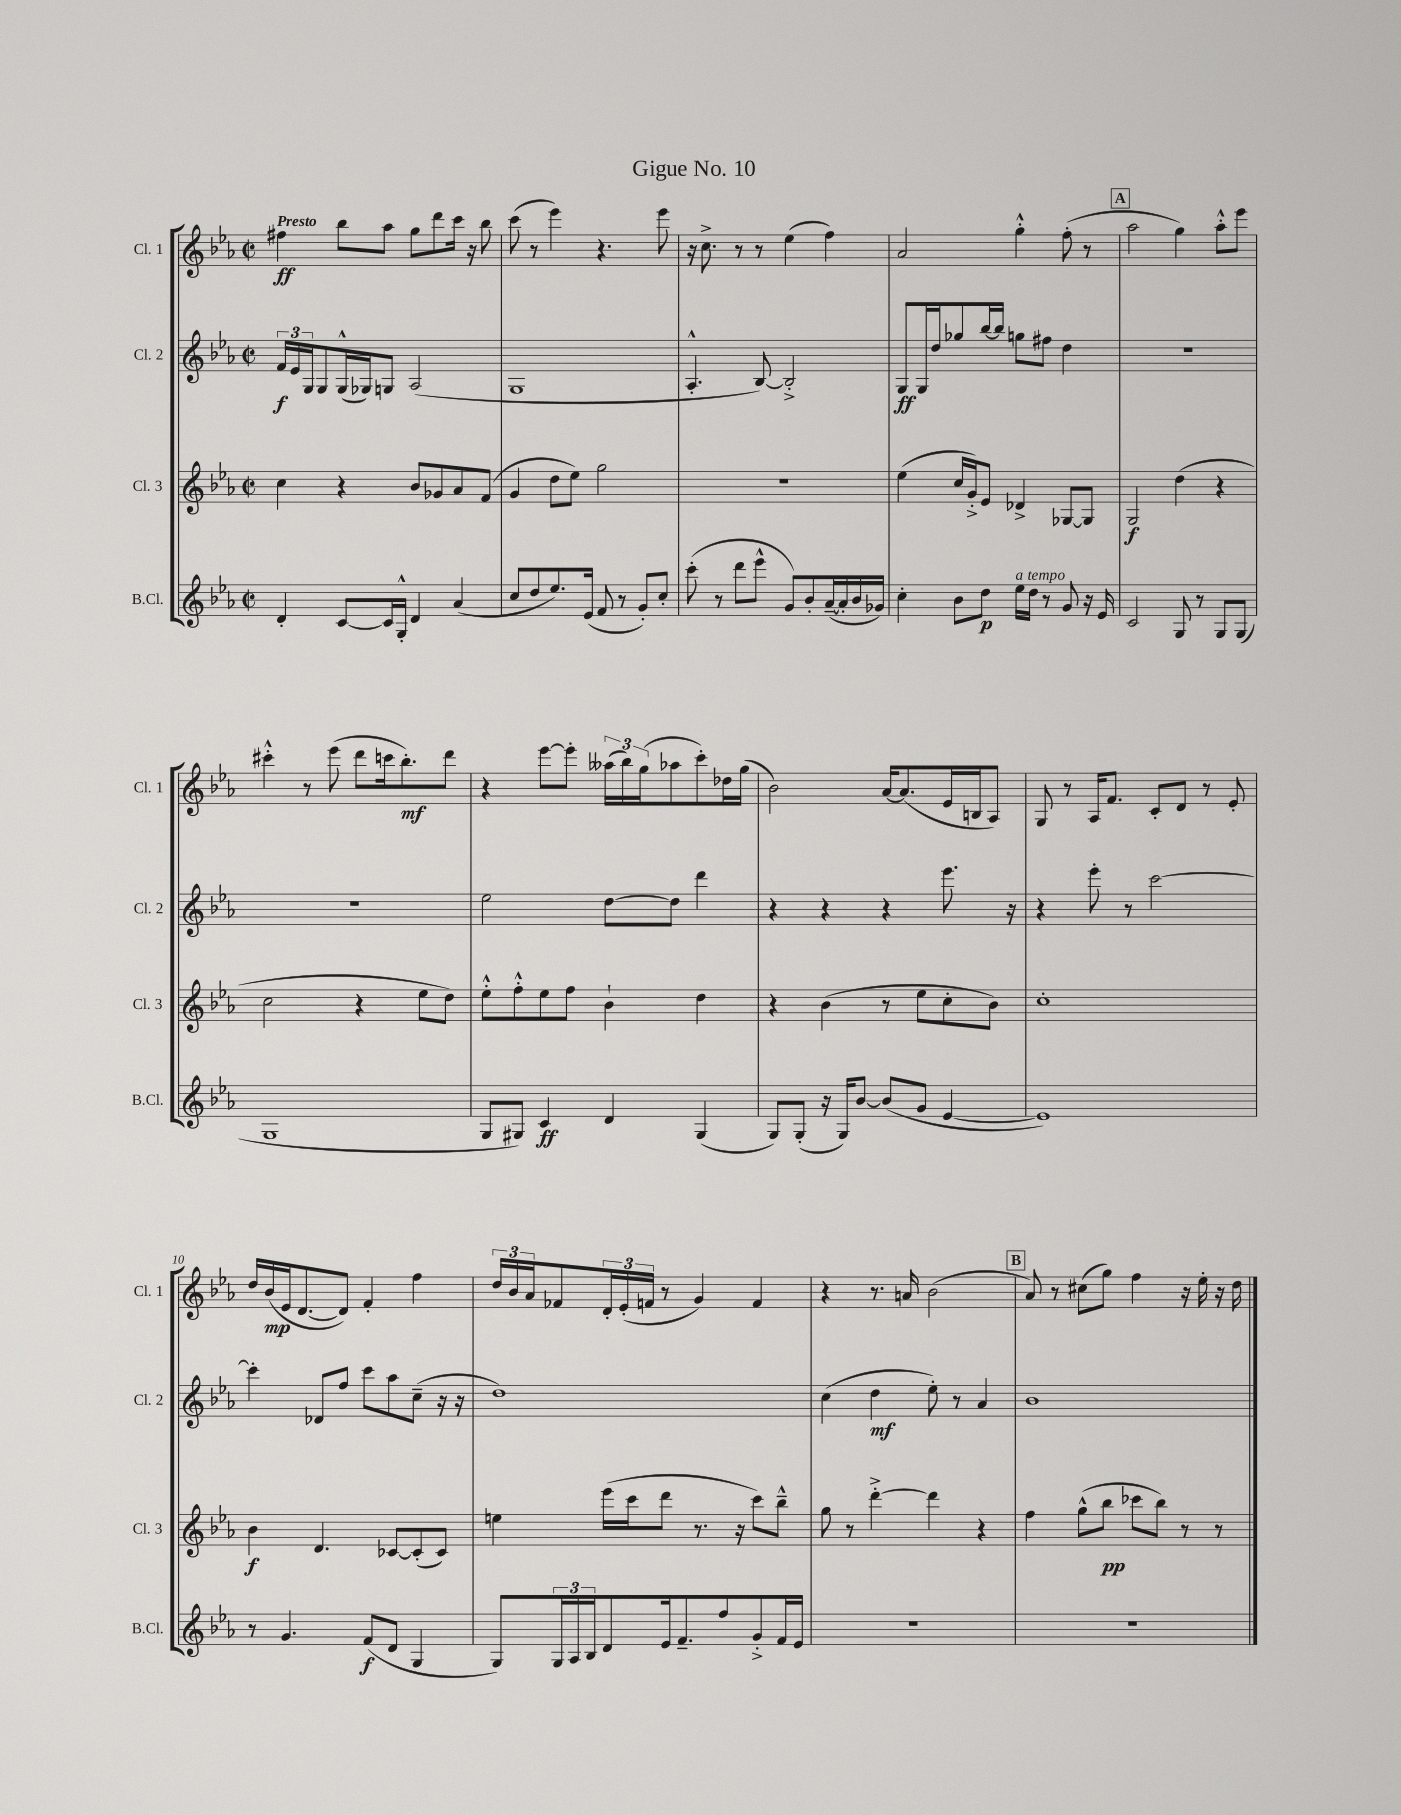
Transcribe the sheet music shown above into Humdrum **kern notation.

**kern	**dynam	**kern	**dynam	**kern	**dynam	**kern	**dynam
*part4	*part4	*part3	*part3	*part2	*part2	*part1	*part1
*staff4	*staff4	*staff3	*staff3	*staff2	*staff2	*staff1	*staff1
*I"B.Cl.	*	*I"Cl. 3	*	*I"Cl. 2	*	*I"Cl. 1	*
*I'B.Cl.	*	*I'Cl. 3	*	*I'Cl. 2	*	*I'Cl. 1	*
*clefG2	*	*clefG2	*	*clefG2	*	*clefG2	*
*k[b-e-a-]	*	*k[b-e-a-]	*	*k[b-e-a-]	*	*k[b-e-a-]	*
*M2/2	*	*M2/2	*	*M2/2	*	*M2/2	*
*met(c|)	*	*met(c|)	*	*met(c|)	*	*met(c|)	*
=1	=1	=1	=1	=1	=1	=1	=1
!	!	!	!	!	!	!LO:TX:a:B:t=Presto	!
4d'/	.	4cc\	.	24f/LL	f	4ff#X\	ff
.	.	.	.	24e-/	.	.	.
.	.	.	.	24G/J	.	.	.
.	.	.	.	8G/	.	.	.
[8c/L	.	4r	.	(16G^^/L	.	8bb-\L	.
.	.	.	.	16G-X/J)	.	.	.
16c/L]	.	.	.	8Gn/J	.	8aa-\J	.
16G'^^/JJ	.	.	.	.	.	.	.
4d/	.	8b-/L	.	(2A-/	.	8gg\L	.
.	.	8g-X/	.	.	.	8ddd\	.
(4a-/	.	8a-/	.	.	.	16ccc\Jk	.
.	.	.	.	.	.	16r	.
.	.	(8f/J	.	.	.	8bb-\	.
=2	=2	=2	=2	=2	=2	=2	=2
8cc/L	.	4g/	.	1G	.	(8ccc\	.
8dd/	.	.	.	.	.	8r	.
8.ee-/)	.	8dd\L	.	.	.	4eee-\)	.
.	.	8ee-\J)	.	.	.	.	.
(16e-/Jk	.	.	.	.	.	.	.
8f/	.	2gg\	.	.	.	4.r	.
8r	.	.	.	.	.	.	.
8g'/L)	.	.	.	.	.	.	.
8cc'/J	.	.	.	.	.	8eee-\	.
=3	=3	=3	=3	=3	=3	=3	=3
(8ccc'\	.	1r	.	4.A-'^^/	.	16r	.
.	.	.	.	.	.	8.cc^\	.
8r	.	.	.	.	.	.	.
8ddd\L	.	.	.	.	.	8r	.
8eee-^^\J	.	.	.	[8B-/)	.	8r	.
8g/L)	.	.	.	2B-'^/]	.	(4ee-\	.
8b-'/	.	.	.	.	.	.	.
([16a-~/L	.	.	.	.	.	4ff\)	.
16a-'/]	.	.	.	.	.	.	.
16b-/	.	.	.	.	.	.	.
16g-X/JJ)	.	.	.	.	.	.	.
=4	=4	=4	=4	=4	=4	=4	=4
4cc'\	.	(4ee-\	.	8G/L	ff	2a-/	.
.	.	.	.	16G/L	.	.	.
.	.	.	.	16dd/J	.	.	.
8b-\L	.	16cc/LL	.	8gg-X/	.	.	.
.	.	16g'^/J)	.	.	.	.	.
8dd\J	p	8e-/J	.	[16bb-/L	.	.	.
.	.	.	.	16bb-/JJ]	.	.	.
!LO:TX:a:i:t=a tempo	!	!	!	!	!	!	!
16ee-\LL	.	4d-X^/	.	8ggn\L	.	4gg'^^\	.
16dd\JJ	.	.	.	.	.	.	.
8r	.	.	.	8ff#X\J	.	.	.
8g/	.	[8G-X/L	.	4dd\	.	(8ff'\	.
16r	.	8G-/J]	.	.	.	8r	.
16e-/	.	.	.	.	.	.	.
!!LO:REH:place=s1:t=A
=5	=5	=5	=5	=5	=5	=5	=5
2c/	.	2G/	f	1r	.	2aa-\	.
8G/	.	(4dd\	.	.	.	4gg\)	.
8r	.	.	.	.	.	.	.
8G/L	.	4r	.	.	.	8aa-'^^\L	.
(8G/J	.	.	.	.	.	8eee-\J	.
!!LO:LB:g=z
=6	=6	=6	=6	=6	=6	=6	=6
1G	.	2cc\	.	1r	.	4ccc#X'^^\	.
.	.	.	.	.	.	8r	.
.	.	.	.	.	.	(8eee-\	.
.	.	4r	.	.	.	8ddd\L	.
.	.	.	.	.	.	16cccn\k	.
.	.	.	.	.	.	8.bb-'\)	mf
.	.	8ee-\L	.	.	.	.	.
.	.	8dd\J)	.	.	.	8ddd\J	.
=7	=7	=7	=7	=7	=7	=7	=7
8G/L	.	8ee-'^^\L	.	2ee-\	.	4r	.
8G#X/J)	.	8ff'^^\	.	.	.	.	.
4c/	ff	8ee-\	.	.	.	[8eee-\L	.
.	.	8ff\J	.	.	.	8eee-'\J]	.
4d/	.	4b-`\	.	[8dd\L	.	(24aa--X\LL	.
.	.	.	.	.	.	24bb-\)	.
.	.	.	.	.	.	(24gg\J	.
.	.	.	.	8dd\J]	.	8aa-X\	.
(4G#/	.	4dd\	.	4ddd\	.	8ccc'\)	.
.	.	.	.	.	.	16dd-X\L	.
.	.	.	.	.	.	(16gg\JJ	.
=8	=8	=8	=8	=8	=8	=8	=8
8G/L)	.	4r	.	4r	.	2b-\)	.
(8G'/J	.	.	.	.	.	.	.
16r	.	(4b-\	.	4r	.	.	.
16G/KL)	.	.	.	.	.	.	.
[8b-/J	.	.	.	.	.	.	.
(8b-/L]	.	8r	.	4r	.	[16a-/KL	.
.	.	.	.	.	.	(8.a-/]	.
8g/J	.	8ee-\L	.	.	.	.	.
[4e-/	.	8cc'\	.	8.eee-\	.	16e-/L	.
.	.	.	.	.	.	16Bn/J	.
.	.	8b-\J)	.	.	.	8A-/J)	.
.	.	.	.	16r	.	.	.
=9	=9	=9	=9	=9	=9	=9	=9
1e-])	.	1cc'	.	4r	.	8G/	.
.	.	.	.	.	.	8r	.
.	.	.	.	8eee-'\	.	16A-/KL	.
.	.	.	.	.	.	8.f/J	.
.	.	.	.	8r	.	.	.
.	.	.	.	[2ccc\	.	8c'/L	.
.	.	.	.	.	.	8d/J	.
.	.	.	.	.	.	8r	.
.	.	.	.	.	.	8e-'/	.
!!LO:LB:g=z
=10	=10	=10	=10	=10	=10	=10	=10
8r	.	4b-\	f	4ccc'\]	.	16dd/LL	.
.	.	.	.	.	.	(16b-/	mp
4.g/	.	.	.	.	.	16e-/J	.
.	.	.	.	.	.	[8.d/	.
.	.	4.d/	.	8d-X/L	.	.	.
.	.	.	.	8ff/J	.	8d/J])	.
(8f/L	f	.	.	8ccc\L	.	4f'/	.
8d/J	.	[8c-X/L	.	8aa-\	.	.	.
4G/	.	(8c-'/]	.	(8cc~\J	.	4ff\	.
.	.	8c-/J)	.	16r	.	.	.
.	.	.	.	16r	.	.	.
=11	=11	=11	=11	=11	=11	=11	=11
8G/L)	.	4een\	.	1dd)	.	24dd/LL	.
.	.	.	.	.	.	24b-/	.
.	.	.	.	.	.	24a-/J	.
24G/L	.	.	.	.	.	8f-X/	.
24A-/	.	.	.	.	.	.	.
24B-/J	.	.	.	.	.	.	.
8d/	.	(16eee-\LL	.	.	.	24d'/L	.
.	.	.	.	.	.	(24e-'/	.
.	.	16ccc\J	.	.	.	.	.
.	.	.	.	.	.	24fn/JJ	.
16e-/k	.	8ddd\J	.	.	.	8r	.
8.f~/	.	.	.	.	.	.	.
.	.	8.r	.	.	.	4g/)	.
8ff/	.	.	.	.	.	.	.
.	.	16r	.	.	.	.	.
8g'^/	.	8ccc\L)	.	.	.	4f/	.
16f/L	.	8bb-~^^\J	.	.	.	.	.
16e-/JJ	.	.	.	.	.	.	.
=12	=12	=12	=12	=12	=12	=12	=12
1r	.	8gg\	.	(4cc\	.	4r	.
.	.	8r	.	.	.	.	.
.	.	[4ddd'^\	.	4dd\	mf	8.r	.
.	.	.	.	.	.	16an/	.
.	.	4ddd\]	.	8ee-'\)	.	(2b-\	.
.	.	.	.	8r	.	.	.
.	.	4r	.	4a-/	.	.	.
!!LO:REH:place=s1:t=B
=13	=13	=13	=13	=13	=13	=13	=13
1r	.	4ff\	.	1b-	.	8a-/)	.
.	.	.	.	.	.	8r	.
.	.	(8gg^^\L	.	.	.	(8cc#X\L	.
.	.	8bb-\J	pp	.	.	8gg\J)	.
.	.	8ccc-X\L	.	.	.	4ff\	.
.	.	8bb-\J)	.	.	.	.	.
.	.	8r	.	.	.	16r	.
.	.	.	.	.	.	16ee-'\	.
.	.	8r	.	.	.	16r	.
.	.	.	.	.	.	16dd\	.
==	==	==	==	==	==	==	==
*-	*-	*-	*-	*-	*-	*-	*-
